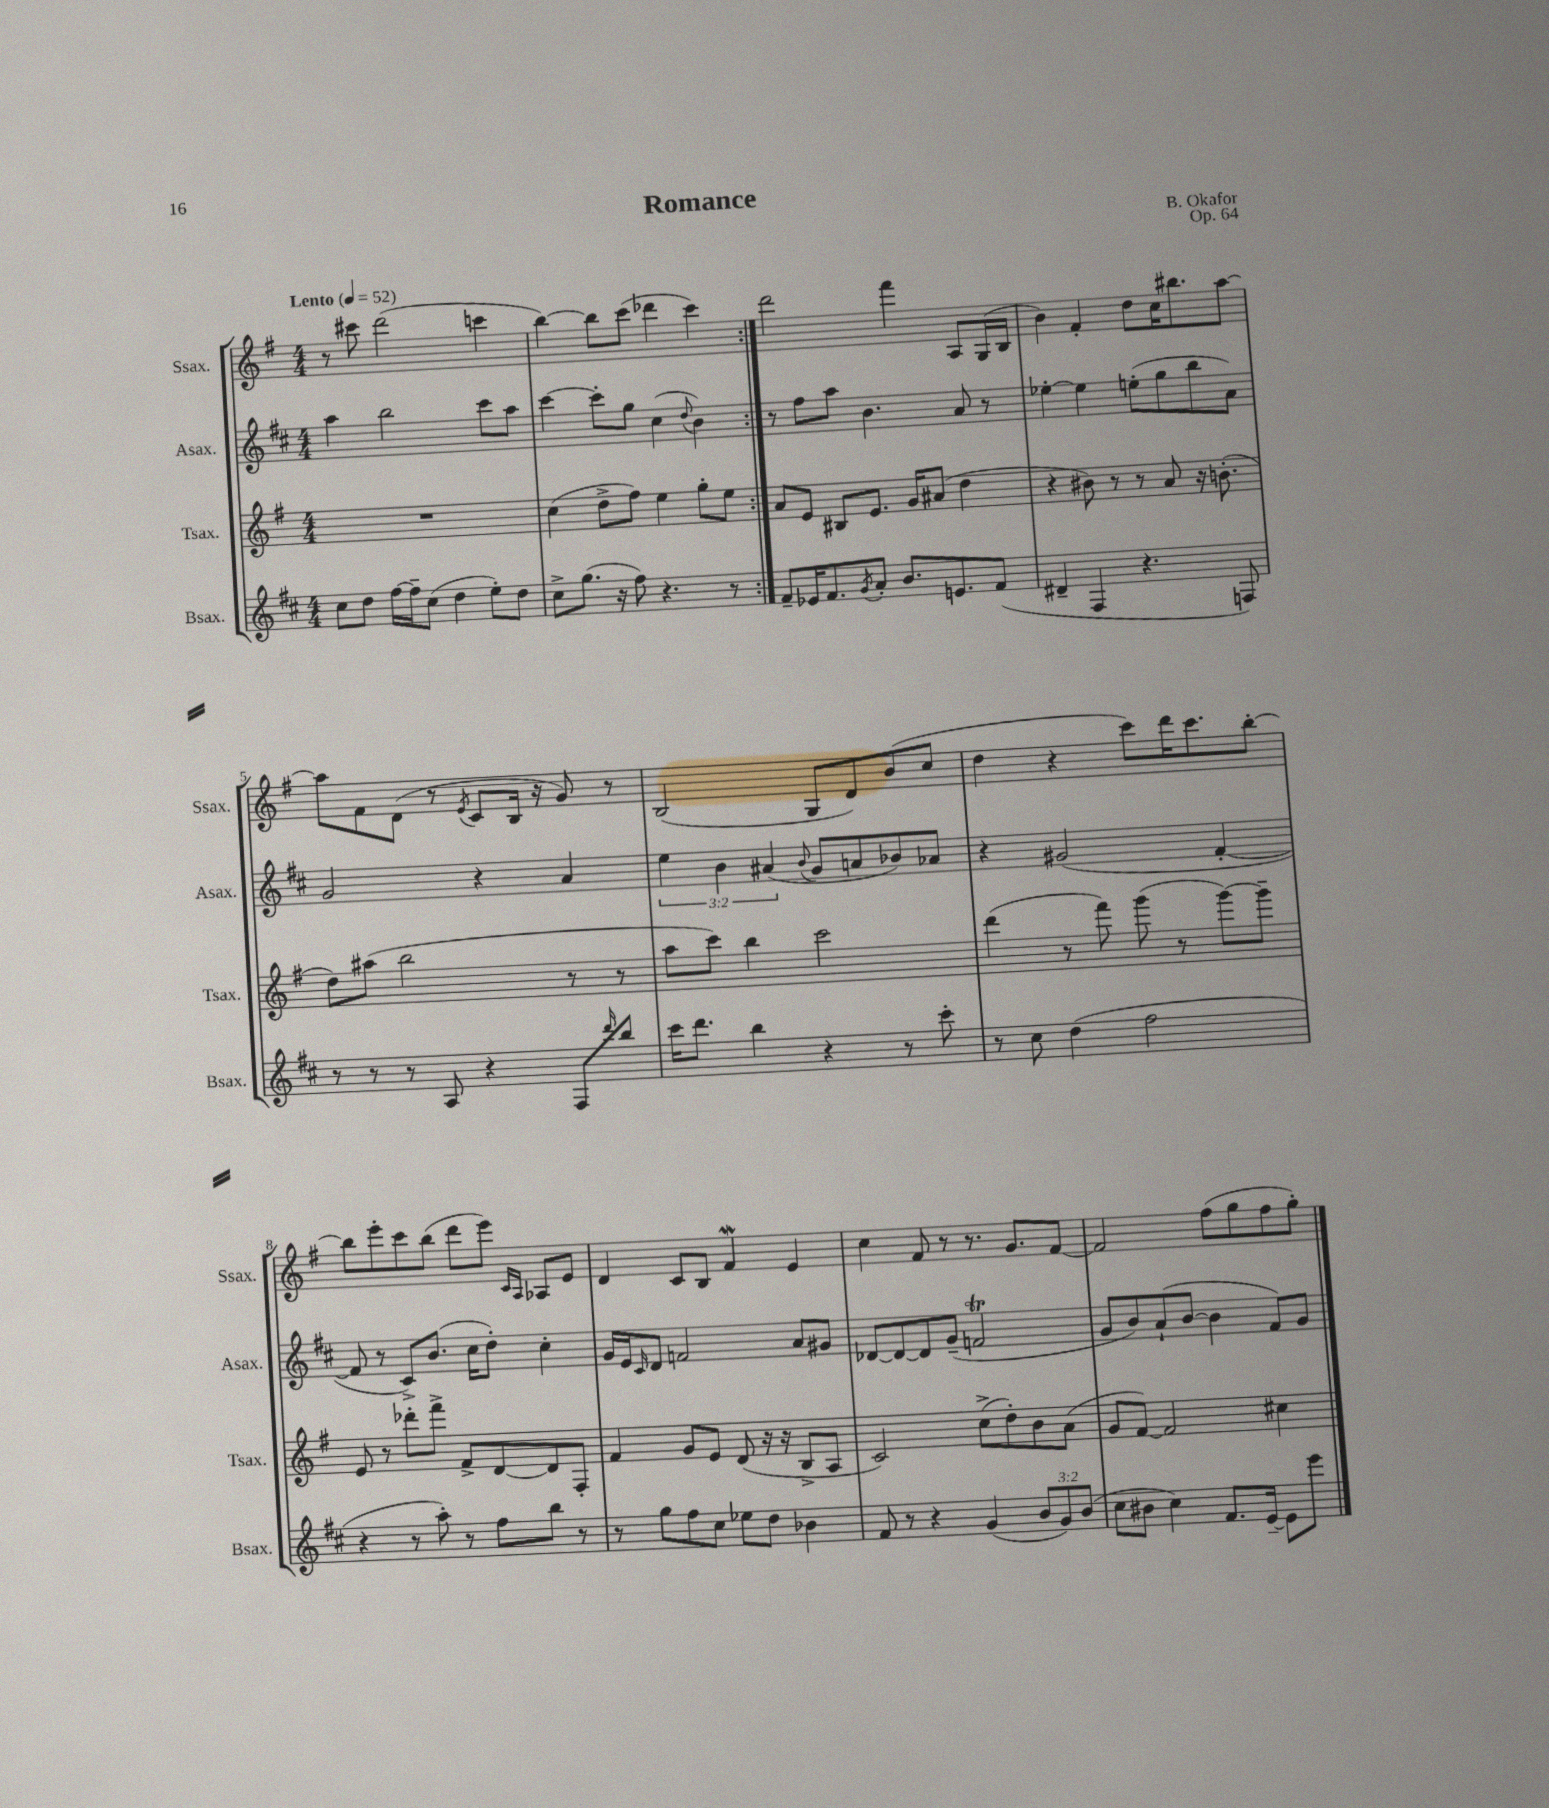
\header { title = "Romance" composer = "B. Okafor" opus = "Op. 64" }
<<
\new StaffGroup <<
\new Staff = "s0" \with { instrumentName = "Ssax." shortInstrumentName = "Ssax." } {
    \clef treble \key g \major \numericTimeSignature \time 4/4 \tempo "Lento" 4 = 52
    \repeat volta 2 { r8 cis'''8 d'''2( c'''4 |
    b''4~) b''8 c'''8( des'''4 c'''4) | }
    d'''2 fis'''4 a8 g16( b16 |
    b'4) fis'4-. d''8 c''16 bis''8. a''8~ |
    a''8 fis'8 d'8( r8 \acciaccatura { e'8 } c'8 b16 r16 g'8) r8 |
    b2( g8 d'8) b'8( c''8 |
    d''4 r4 c'''8) d'''16 c'''8. b''8~-. |
    b''8 e'''8-. c'''8 b''8( d'''8 e'''8) \grace { c'16 a16 } aes8 e'8 |
    d'4 c'8 b8 fis'4\mordent e'4 |
    c''4 fis'8 r8 r8. g'8. fis'8~ |
    fis'2 fis''8( g''8 fis''8 g''8-.) \bar "|." |
}
\new Staff = "s1" \with { instrumentName = "Asax." shortInstrumentName = "Asax." } {
    \clef treble \key d \major \numericTimeSignature \time 4/4 \override Staff.TupletNumber.text = #tuplet-number::calc-fraction-text
    \repeat volta 2 { a''4 b''2 cis'''8 a''8 |
    cis'''4~ cis'''8-. g''8 cis''4( \appoggiatura { d''8 } b'4) | }
    r8 fis''8 a''8 b'4. a'8 r8 |
    ees''4~-. ees''4 e''8-.( g''8 b''8 a'8) |
    g'2 r4 a'4 |
    \tuplet 3/2 { e''4 b'4 ais'4( } \appoggiatura { b'8 } g'8 a'8 bes'8) aes'8 |
    r4 gis'2( fis'4~-. |
    fis'8 r8 cis'8->) b'8.( cis''16 d''8-.) cis''4-. |
    g'16 e'16 \grace { cis'16 } d'8 f'2 a'8 gis'8 |
    des'8~ des'8~ des'8 g'8--( f'2\trill |
    g'8 b'8) a'8-!( b'8~ b'4 fis'8) g'8 \bar "|." |
}
\new Staff = "s2" \with { instrumentName = "Tsax." shortInstrumentName = "Tsax." } {
    \clef treble \key g \major \numericTimeSignature \time 4/4
    \repeat volta 2 { R1 |
    c''4( d''8-> fis''8) e''4 g''8-. e''8 | }
    a'8 e'8 bis8 e'8. g'16 ais'8( d''4 |
    r4 bis'8) r8 r8 a'8 r16 b'8.-.( |
    d''8) ais''8( b''2 r8 r8 |
    a''8 c'''8) b''4 c'''2 |
    d'''4( r8 fis'''8) g'''8( r8 g'''8~) g'''8-- |
    e'8 r8 des'''8-. fis'''8-> fis'8-> d'8~ d'8 fis8-. |
    fis'4 g'8 e'8 d'8( r16 r16 b8-> a8 |
    c'2) c''8->( d''8-.) b'8 a'8( |
    g'8 fis'8~) fis'2 cis''4 \bar "|." |
}
\new Staff = "s3" \with { instrumentName = "Bsax." shortInstrumentName = "Bsax." } {
    \clef treble \key d \major \numericTimeSignature \time 4/4 \override Staff.TupletNumber.text = #tuplet-number::calc-fraction-text
    \repeat volta 2 { cis''8 d''8 fis''16~ fis''16-- cis''8( d''4 e''8-.) d''8 |
    cis''8-> g''8.( r16 fis''8) r4. r8 | }
    fis'8-- ees'16 fis'8. \acciaccatura { g'8 } a'8-. b'8. e'8. fis'8( |
    dis'4-- fis4 r4. f8) |
    r8 r8 r8 a8 r4 fis8 \grace { d'''16 } b''8 |
    cis'''16 d'''8. b''4 r4 r8 cis'''8-. |
    r8 cis''8 d''4( fis''2 |
    r4 r8 a''8-.) r8 fis''8 b''8 r8 |
    r8 g''8 fis''8 cis''8 ees''8 d''8 bes'4 |
    fis'8 r8 r4 g'4( \tuplet 3/2 { b'8 g'8) b'8( } |
    cis''8 bis'8 cis''4) fis'8. e'16~-- e'8 e'''8 \bar "|." |
}
>>
>>
